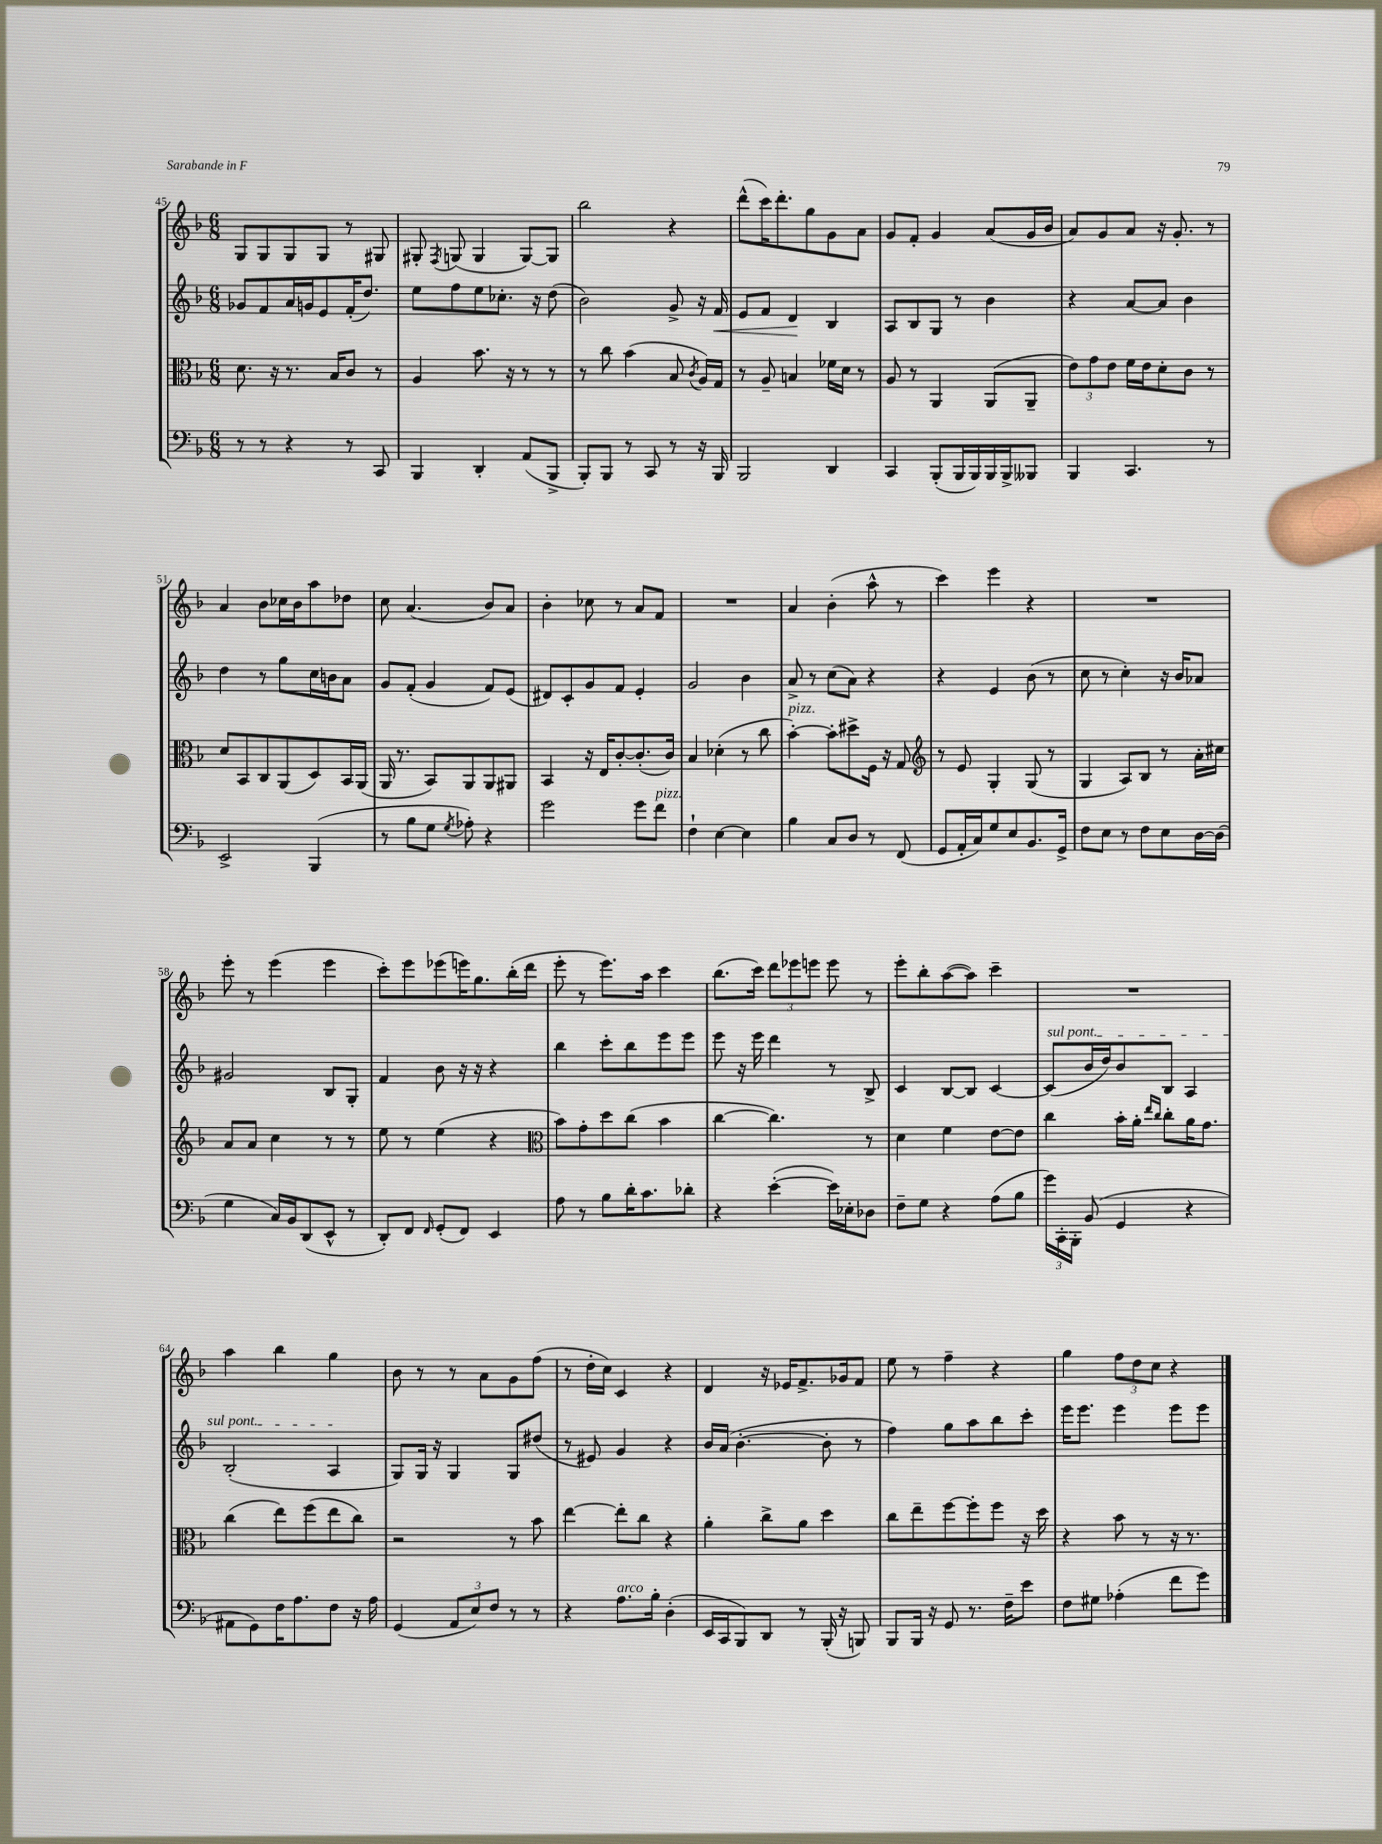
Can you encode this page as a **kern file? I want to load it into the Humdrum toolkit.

**kern	**kern	**kern	**kern
*staff4	*staff3	*staff2	*staff1
*clefF4	*clefC3	*clefG2	*clefG2
*k[b-]	*k[b-]	*k[b-]	*k[b-]
*M6/8	*M6/8	*M6/8	*M6/8
8r	8.d	8g-	8G
8r	.	8f	8G
.	16r	.	.
4r	8.r	16a	8G
.	.	16g	.
.	.	8e	8G
.	16B-	.	.
8r	8c	(16f'	8r
.	.	8.dd)	.
8CC	8r	.	8G#
=	=	=	=
4BBB-	4A	8ee	8G#'
.	.	.	8qF
.	.	8ff	(8G
4DD'	8.b-	8ee	4G
.	.	8.cc-'	.
.	16r	.	.
(8AA	8r	.	[8G)
.	.	16r	.
8BBB-^	8r	(8dd	8G]
=	=	=	=
8BBB-')	8r	2b-)	2bb-
8BBB-	8cc	.	.
8r	(4b-	.	.
8CC	.	.	.
8r	8B-	8g^	4r
.	8qc	.	.
16r	16A)	16r	.
16BBB-	16G	16f	.
=	=	=	=
2BBB-	8r	8e	(8ddd^^
.	8A~	8f	16ccc)
.	.	.	8.ddd'
.	4B	4d	.
.	.	.	8gg
4DD	16f-	4B-	8g
.	16d	.	.
.	8r	.	8a
=	=	=	=
4CC	8A	8A	8g
.	8r	8B-	8f'
(8BBB-'	4AA	8G	4g
16BBB-	.	8r	.
16BBB-)	.	.	.
16BBB-	(8AA	4b-	(8a
16BBB-^	.	.	.
8BBB--	8AA~	.	16g
.	.	.	16b-
=	=	=	=
4BBB-	12e)	4r	8a)
.	12g	.	.
.	.	.	8g
.	12e	.	.
4.CC	16f	[8a	8a
.	16e	.	.
.	8d'	8a]	16r
.	.	.	8.g'
.	8c	4b-	.
8r	8r	.	8r
=	=	=	=
2EE^	8d	4dd	4a
.	8BB-	.	.
.	8C	8r	8b-
.	(8AA	8gg	16cc-
.	.	.	16b-
(4BBB-	8D)	16cc	8aa
.	.	16b	.
.	16BB-	8a	8dd-
.	(16AA	.	.
=	=	=	=
8r	16AA	8g	8cc
.	8.r	.	.
8B-	.	(8f'	(4.a
8G	8BB-)	4g	.
8qG	.	.	.
8A-')	8AA	.	.
4r	8AA	8f)	8b-)
.	8AA#	(8e	8a
=	=	=	=
2g	4BB-	8d#)	4b-'
.	.	8c'	.
.	16r	8g	8cc-
.	16E	.	.
.	[8c'	8f	8r
8g	(8.c']	4e'	8a
8f	.	.	8f
.	16c)	.	.
=	=	=	=
4F`	4B-	2g	2.r
[4E	(4d-'	.	.
4E]	8r	4b-	.
.	8cc	.	.
=	=	=	=
4B-	[4b-')	8a^	4a
.	.	8r	.
8C	8b-']	(8cc	(4b-'
8D	8dd#^	8a)	.
8r	16F	4r	8aa^^
.	16r	.	.
(8FF	8G	.	8r
=	=	=	=
*	*clefG2	*	*
8GG	8r	4r	4ccc)
16AA'	8e	.	.
16C)	.	.	.
8G	4G'	4e	4eee
8E	.	.	.
8.BB-	(8G	(8b-	4r
.	8r	8r	.
16GG^	.	.	.
=	=	=	=
8F	4G	8cc	2.r
8E	.	8r	.
8r	8A)	4cc')	.
8F	8B-	.	.
8E	8r	16r	.
.	.	16b-	.
[16D	16a'	8a-	.
(16D]	16cc#	.	.
=	=	=	=
4G	8a	2g#	8eee'
.	8a	.	8r
16C)	4cc	.	(4eee
16BB-	.	.	.
(8DD	.	.	.
8EE^^	8r	8B-	4eee
8r	8r	8G'	.
=	=	=	=
8DD')	8ee	4f	8ccc')
8FF	8r	.	8eee
16qqFF	.	.	.
(8GG'	(4ee	8b-	(8eee-
8FF)	.	16r	16eee)
.	.	16r	8.gg
4EE	4r	4r	.
.	.	.	(16bb-'
.	.	.	16ddd
=	=	=	=
*	*clefC3	*	*
8A	8b-)	4bb-	8eee'
8r	8g'	.	8r
8B-	8dd	8ccc'	8.eee)
16d'	(8cc	8bb-	.
8.c	.	.	16aa
.	4b-	8eee	4ccc
8d-'	.	8eee	.
=	=	=	=
4r	[4cc	8eee	(8.bb-
.	.	16r	.
.	.	16eee	16ccc)
([4e'	4.cc])	4ddd	12ddd
.	.	.	12eee-
.	.	.	12eee
16e])	.	8r	8eee
16E-'	.	.	.
8D-	8r	8B-^	8r
=	=	=	=
8F~	4d	4c	8eee'
8G	.	.	8bb-'
4r	4f	[8B-	([8aa
.	.	8B-]	8aa])
(8A	[8e	[4c	4ccc~
8B-	8e]	.	.
=	=	=	=
24g)	4cc	(8c]	2.r
24CC'	.	.	.
24BBB-'	.	.	.
(8BB-	.	16b-	.
.	.	16dd)	.
4GG	16b-'	8b-	.
.	16a'	.	.
.	16qqee	.	.
.	16qqcc	.	.
.	8cc'	8B-	.
4r	16a	4A	.
.	8.g	.	.
=	=	=	=
8AA#	(4cc	(2B-'	4aa
8GG)	.	.	.
16F	8ee)	.	4bb-
8.A	.	.	.
.	(8ff	.	.
8F	8ee	4A	4gg
16r	8cc)	.	.
16A	.	.	.
=	=	=	=
(4GG	2r	8G)	8b-
.	.	16G	8r
.	.	16r	.
12AA	.	4G	8r
12E)	.	.	.
.	.	.	8a
12F	.	.	.
8r	8r	8G	8g
8r	8b-	(8dd#	(8ff
=	=	=	=
4r	[4ee	8r	8r
.	.	8e#)	16dd'
.	.	.	16cc)
8.A	8ee']	4g	4c
.	8cc	.	.
16B-'	.	.	.
(4D'	4r	4r	4r
=	=	=	=
16EE	4a'	16b-	4d
16CC	.	(16a	.
8BBB-)	.	[4.b-'	.
8DD	8cc^	.	16r
.	.	.	16e-
8r	8a	.	8.f^
(16BBB-'	4dd	8b-']	.
16r	.	.	16g-
8BBB)	.	8r	8f
=	=	=	=
8BBB-	8cc	4ff)	8ee
16BBB-	8ee~	.	8r
16r	.	.	.
8GG	[8ff	8gg	4ff~
8.r	8ff']	8aa	.
.	8ff	8bb-	4r
16F~	.	.	.
8e	16r	8ccc'	.
.	16dd	.	.
=	=	=	=
8F	4r	16eee	4gg
.	.	8.eee	.
8G#	.	.	.
(4A-'	8b-	4eee	12ff
.	.	.	12dd
.	8r	.	.
.	.	.	12cc
8f	16r	8eee	4r
.	8.r	.	.
8g)	.	8eee	.
==	==	==	==
*-	*-	*-	*-
